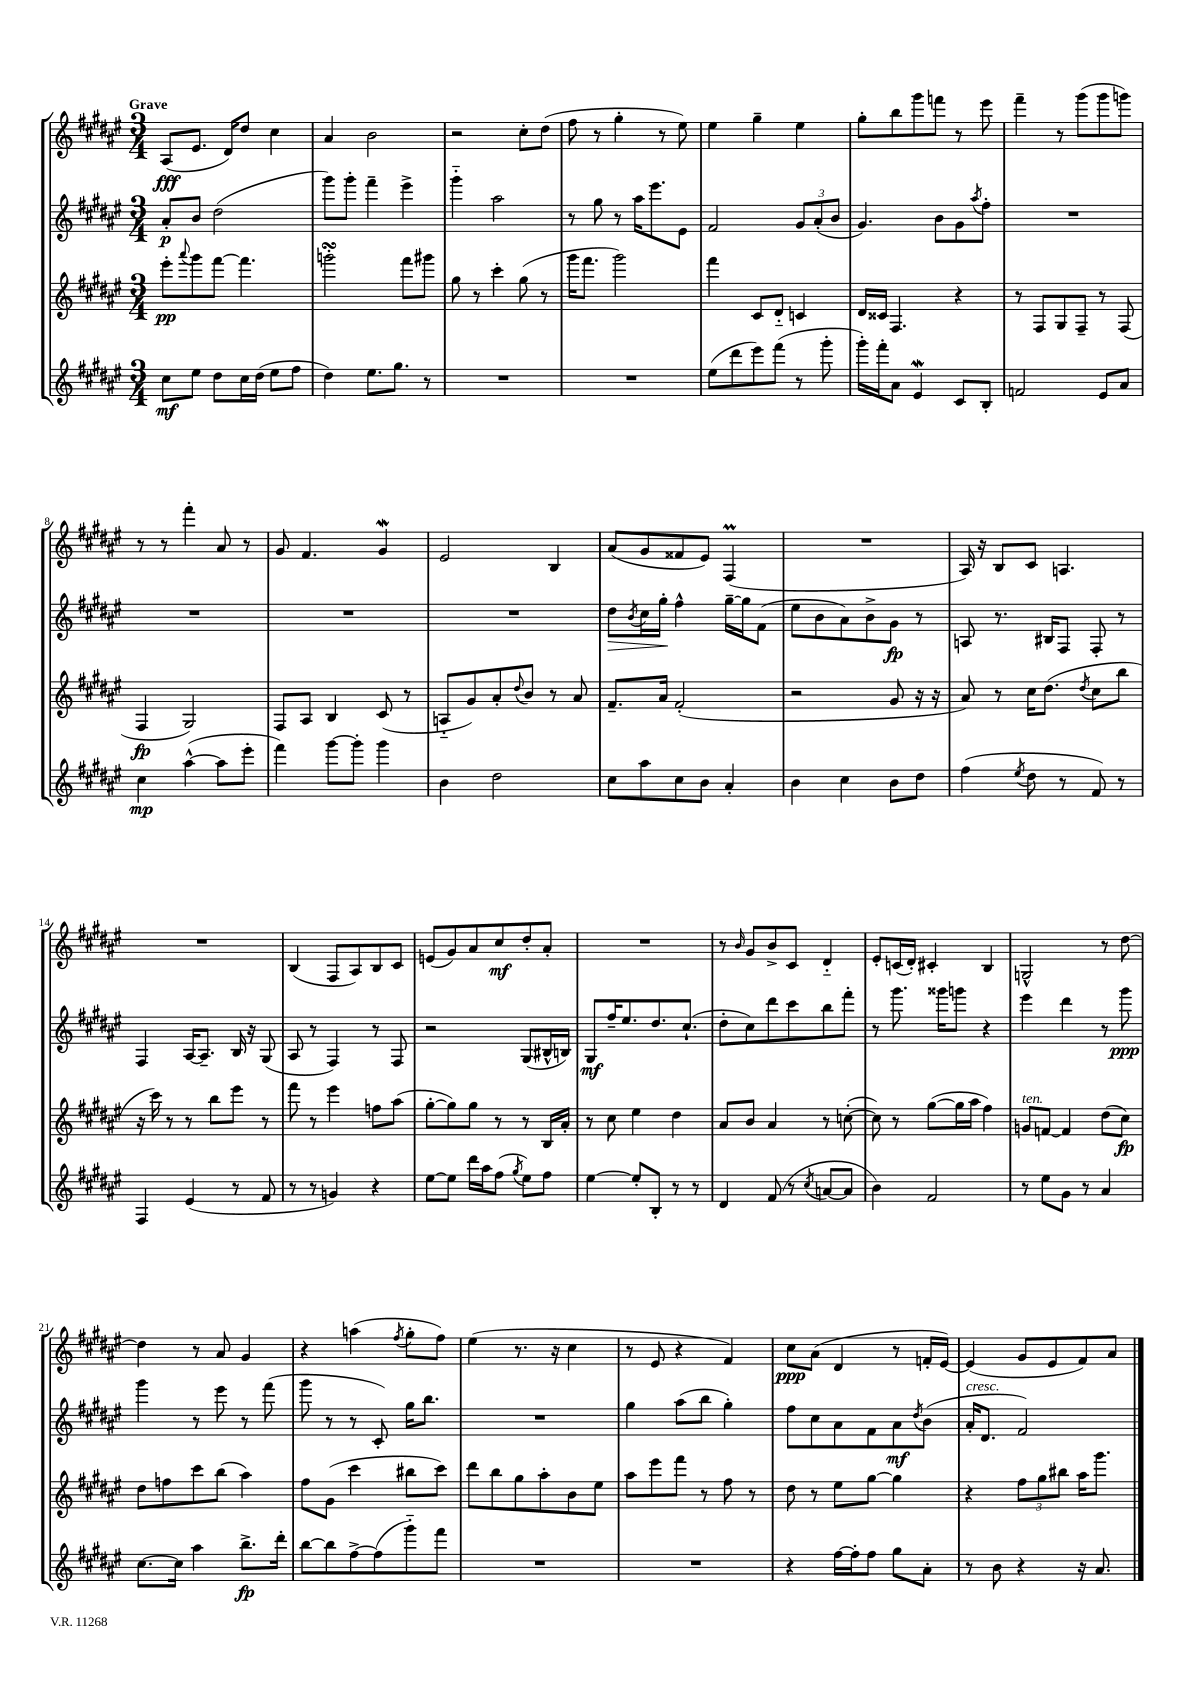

**kern	**dynam	**kern	**dynam	**kern	**dynam	**kern	**dynam
*part4	*part4	*part3	*part3	*part2	*part2	*part1	*part1
*staff4	*staff4	*staff3	*staff3	*staff2	*staff2	*staff1	*staff1
*clefG2	*	*clefG2	*	*clefG2	*	*clefG2	*
*k[f#c#g#d#a#e#]	*	*k[f#c#g#d#a#e#]	*	*k[f#c#g#d#a#e#]	*	*k[f#c#g#d#a#e#]	*
*M3/4	*	*M3/4	*	*M3/4	*	*M3/4	*
=1	=1	=1	=1	=1	=1	=1	=1
!	!	!	!	!	!	!LO:TX:a:B:t=Grave	!
8cc#\L	mf	8eee#'\L	pp	8a#'/L	p	(8A#/L	fff
.	.	8qqaaa#/	.	.	.	.	.
8ee#\J	.	8ggg#\	.	8b/J	.	8.e#/J	.
8dd#\L	.	[8fff#\J	.	(2dd#\	.	.	.
.	.	.	.	.	.	16d#/KL)	.
16cc#\L	.	4.fff#\]	.	.	.	8dd#/J	.
(16dd#\JJ	.	.	.	.	.	.	.
8ee#\L	.	.	.	.	.	4cc#\	.
8ff#\J	.	.	.	.	.	.	.
=2	=2	=2	=2	=2	=2	=2	=2
4dd#\)	.	2gggnsSSs'\	.	8ggg#\L)	.	4a#/	.
.	.	.	.	8ggg#'\J	.	.	.
8.ee#\L	.	.	.	4fff#~\	.	2b\	.
8.gg#\J	.	.	.	.	.	.	.
.	.	8fff#\L	.	4eee#^\	.	.	.
8r	.	8ggg#X\J	.	.	.	.	.
=3	=3	=3	=3	=3	=3	=3	=3
2.r	.	8gg#\	.	4ggg#\	.	2r	.
.	.	8r	.	.	.	.	.
.	.	4ccc#'\	.	2aa#\	.	.	.
.	.	(8gg#\	.	.	.	8cc#'\L	.
.	.	8r	.	.	.	(8dd#\J	.
=4	=4	=4	=4	=4	=4	=4	=4
2.r	.	16ggg#\KL	.	8r	.	8ff#\	.
.	.	8.fff#\J	.	.	.	.	.
.	.	.	.	8gg#\	.	8r	.
.	.	2ggg#\)	.	8r	.	4gg#'\	.
.	.	.	.	16aa#\KL	.	.	.
.	.	.	.	8.eee#\	.	.	.
.	.	.	.	.	.	8r	.
.	.	.	.	8e#\J	.	8ee#\)	.
=5	=5	=5	=5	=5	=5	=5	=5
(8ee#\L	.	4fff#\	.	2f#/	.	4ee#\	.
8ddd#\	.	.	.	.	.	.	.
8eee#\)	.	8c#/L	.	.	.	4gg#~\	.
(8fff#\J	.	8d#/J	.	.	.	.	.
8r	.	4cn/	.	12g#/L	.	4ee#\	.
.	.	.	.	(12a#'/	.	.	.
8ggg#'\	.	.	.	.	.	.	.
.	.	.	.	12b/J	.	.	.
=6	=6	=6	=6	=6	=6	=6	=6
16ggg#'\LL)	.	16d#/LL	.	4.g#/)	.	8gg#'\L	.
16fff#'\J	.	16c##X/JJ	.	.	.	.	.
8a#\J	.	4.F#/	.	.	.	8bb\	.
4e#W/	.	.	.	.	.	8ggg#\	.
.	.	.	.	8b\L	.	8fffn\J	.
8c#/L	.	4r	.	8g#\	.	8r	.
.	.	.	.	8qaa#/	.	.	.
8B'/J	.	.	.	8ff#'\J	.	8eee#\	.
=7	=7	=7	=7	=7	=7	=7	=7
2fn/	.	8r	.	2.r	.	4fff#~\	.
.	.	8F#/L	.	.	.	.	.
.	.	8G#/	.	.	.	8r	.
.	.	8F#~/J	.	.	.	(8ggg#\L	.
8e#/L	.	8r	.	.	.	8ggg#\	.
8a#/J	.	(8F#/	.	.	.	8gggn\J)	.
!!LO:LB:g=z
=8	=8	=8	=8	=8	=8	=8	=8
4cc#\	mp	4F#/	fp	2.r	.	8r	.
.	.	.	.	.	.	8r	.
([4aa#^^\	.	2G#/)	.	.	.	4fff#'\	.
8aa#\L]	.	.	.	.	.	8a#/	.
8eee#'\J	.	.	.	.	.	8r	.
=9	=9	=9	=9	=9	=9	=9	=9
4fff#\)	.	8F#/L	.	2.r	.	8g#/	.
.	.	8A#/J	.	.	.	4.f#/	.
[8ggg#\L	.	4B/	.	.	.	.	.
8ggg#'\J]	.	.	.	.	.	.	.
4ggg#\	.	(8c#/	.	.	.	4g#W/	.
.	.	8r	.	.	.	.	.
=10	=10	=10	=10	=10	=10	=10	=10
4b\	.	8An/L	.	2.r	.	2e#/	.
.	.	8g#/)	.	.	.	.	.
2dd#\	.	8a#'/	.	.	.	.	.
.	.	8qqdd#/	.	.	.	.	.
.	.	8b/J	.	.	.	.	.
.	.	8r	.	.	.	4B/	.
.	.	8a#/	.	.	.	.	.
=11	=11	=11	=11	=11	=11	=11	=11
!	!	!	!	!	!LO:HP:b	!	!
8cc#\L	.	8.f#~/L	.	8dd#\L	>	(8a#/L	.
.	.	.	.	8qb/	.	.	.
8aa#\	.	.	.	16cc#\L	.	8g#/	.
.	.	16a#/Jk	.	16gg#'\JJ	.	.	.
8cc#\	.	(2f#'/	.	4ff#^^\	]	8f##X/	.
8b\J	.	.	.	.	.	8e#/J)	.
4a#'/	.	.	.	[16gg#~\LL	.	(4F#M/	.
.	.	.	.	16gg#\J]	.	.	.
.	.	.	.	(8f#\J	.	.	.
=12	=12	=12	=12	=12	=12	=12	=12
4b\	.	2r	.	8ee#\L	.	2.r	.
.	.	.	.	8b\	.	.	.
4cc#\	.	.	.	8a#\)	.	.	.
.	.	.	.	8b^\	.	.	.
8b\L	.	8g#/	.	8g#\J	fp	.	.
8dd#\J	.	16r	.	8r	.	.	.
.	.	16r	.	.	.	.	.
=13	=13	=13	=13	=13	=13	=13	=13
(4ff#\	.	8a#/)	.	8An/	.	16A#/)	.
.	.	.	.	.	.	16r	.
.	.	8r	.	8.r	.	8B/L	.
8qee#/	.	.	.	.	.	.	.
8dd#\	.	16cc#\KL	.	.	.	8c#/J	.
.	.	(8.dd#\J	.	16B#X/KL	.	.	.
8r	.	.	.	8F#/J	.	4.An/	.
.	.	8qdd#/	.	.	.	.	.
8f#/)	.	8cc#\L	.	8F#'/	.	.	.
8r	.	8bb\J	.	8r	.	.	.
!!LO:LB:g=z
=14	=14	=14	=14	=14	=14	=14	=14
4F#/	.	16r	.	4F#/	.	2.r	.
.	.	16ccc#\)	.	.	.	.	.
.	.	8r	.	.	.	.	.
(4e#/	.	8r	.	[16A#/KL	.	.	.
.	.	.	.	8.A#~/J]	.	.	.
.	.	8bb\L	.	.	.	.	.
8r	.	8eee#\J	.	16B/	.	.	.
.	.	.	.	16r	.	.	.
8f#/	.	8r	.	(8G#/	.	.	.
=15	=15	=15	=15	=15	=15	=15	=15
8r	.	8fff#\	.	8A#/	.	(4B/	.
8r	.	8r	.	8r	.	.	.
4gn/)	.	4eee#\	.	4F#/)	.	8F#/L	.
.	.	.	.	.	.	8A#/)	.
4r	.	8ffn\L	.	8r	.	8B/	.
.	.	(8aa#\J	.	8F#/	.	8c#/J	.
=16	=16	=16	=16	=16	=16	=16	=16
[8ee#\L	.	[8gg#'\L	.	2r	.	(8en/L	.
8ee#\J]	.	8gg#\])	.	.	.	8g#/)	.
16ddd#\LL	.	8gg#\J	.	.	.	8a#/	.
16aa#\J	.	.	.	.	.	.	.
(8ff#\J	.	8r	.	.	.	8cc#/	mf
8qgg#/	.	.	.	.	.	.	.
8ee#\L)	.	8r	.	(8G#/L	.	8dd#'/	.
8ff#\J	.	16B/LL	.	16B#X^^/L	.	8a#'/J	.
.	.	16a#'/JJ	.	16Bn/JJ)	.	.	.
=17	=17	=17	=17	=17	=17	=17	=17
[4ee#\	.	8r	.	8G#/L	mf	2.r	.
.	.	8cc#\	.	16ff#~/K	.	.	.
.	.	.	.	8.ee#/	.	.	.
8ee#'/L]	.	4ee#\	.	.	.	.	.
8B'/J	.	.	.	8.dd#/	.	.	.
8r	.	4dd#\	.	.	.	.	.
.	.	.	.	(8.cc#`/J	.	.	.
8r	.	.	.	.	.	.	.
=18	=18	=18	=18	=18	=18	=18	=18
4d#/	.	8a#/L	.	8dd#'\L	.	8r	.
.	.	.	.	.	.	16qqb/	.
.	.	8b/J	.	8cc#\)	.	8g#/L	.
(8f#/	.	4a#/	.	8ddd#\	.	8b^/	.
8r	.	.	.	8ccc#\	.	8c#/J	.
8qcc#/	.	.	.	.	.	.	.
[8an/L	.	8r	.	8bb\	.	4d#/	.
8a/J]	.	([8ccn'\	.	8fff#'\J	.	.	.
=19	=19	=19	=19	=19	=19	=19	=19
4b\)	.	8cc\])	.	8r	.	8e#'/L	.
.	.	8r	.	8.ggg#\	.	(16cn/L	.
.	.	.	.	.	.	16d#'/JJ)	.
2f#/	.	([8gg#\L	.	.	.	4c#X'/	.
.	.	.	.	16ggg##X\KL	.	.	.
.	.	16gg#\L]	.	8gggn\J	.	.	.
.	.	16aa#\JJ	.	.	.	.	.
.	.	4ff#\)	.	4r	.	4B/	.
=20	=20	=20	=20	=20	=20	=20	=20
!	!	!LO:TX:a:i:t=ten.	!	!	!	!	!
8r	.	8gn/L	.	4eee#\	.	2Gn^^/	.
8ee#\L	.	[8fn/J	.	.	.	.	.
8g#\J	.	4f/]	.	4ddd#\	.	.	.
8r	.	.	.	.	.	.	.
4a#/	.	(8dd#\L	.	8r	.	8r	.
.	.	8cc#\J)	fp	8ggg#\	ppp	[8dd#\	.
!!LO:LB:g=z
=21	=21	=21	=21	=21	=21	=21	=21
[8.cc#\L	.	8dd#\L	.	4ggg#\	.	4dd#\]	.
.	.	8ffn\	.	.	.	.	.
16cc#\Jk]	.	.	.	.	.	.	.
4aa#\	.	8ccc#\	.	8r	.	8r	.
.	.	(8bb\J	.	8eee#\	.	8a#/	.
8.bb^\L	fp	4aa#\)	.	8r	.	4g#/	.
.	.	.	.	(8fff#\	.	.	.
16ddd#'\Jk	.	.	.	.	.	.	.
=22	=22	=22	=22	=22	=22	=22	=22
[8bb\L	.	8ff#\L	.	8ggg#\	.	4r	.
8bb\]	.	(8g#\J	.	8r	.	.	.
[8ff#^\	.	4ccc#\	.	8r	.	(4aan\	.
(8ff#\]	.	.	.	8c#'/)	.	.	.
.	.	.	.	.	.	8qff#/	.
8ggg#\)	.	8bb#X\L	.	16gg#\KL	.	8gg#'\L	.
.	.	.	.	8.bb\J	.	.	.
8fff#\J	.	8ccc#\J)	.	.	.	8ff#\J)	.
=23	=23	=23	=23	=23	=23	=23	=23
2.r	.	8ddd#\L	.	2.r	.	(4ee#\	.
.	.	8bb\	.	.	.	.	.
.	.	8gg#\	.	.	.	8.r	.
.	.	8aa#'\	.	.	.	.	.
.	.	.	.	.	.	16r	.
.	.	8b\	.	.	.	4cc#\	.
.	.	8ee#\J	.	.	.	.	.
=24	=24	=24	=24	=24	=24	=24	=24
2.r	.	8aa#\L	.	4gg#\	.	8r	.
.	.	8eee#\	.	.	.	8e#/	.
.	.	8fff#\J	.	(8aa#\L	.	4r	.
.	.	8r	.	8bb\J	.	.	.
.	.	8ff#\	.	4gg#'\)	.	4f#/)	.
.	.	8r	.	.	.	.	.
=25	=25	=25	=25	=25	=25	=25	=25
4r	.	8dd#\	.	8ff#\L	.	8cc#\L	ppp
.	.	8r	.	8cc#\	.	(8a#\J	.
[16ff#\LL	.	8ee#\L	.	8a#\	.	4d#/	.
16ff#'\J]	.	.	.	.	.	.	.
8ff#\J	.	[8gg#\J	.	8f#\	.	.	.
8gg#\L	.	4gg#\]	.	8a#\	mf	8r	.
.	.	.	.	8qdd#/	.	.	.
8a#'\J	.	.	.	(8b\J	.	16fn'/LL	.
.	.	.	.	.	.	[16e#/JJ)	.
=26	=26	=26	=26	=26	=26	=26	=26
!	!	!	!	!LO:TX:a:i:t=cresc.	!	!	!
8r	.	4r	.	16a#'/KL	.	(4e#/]	.
.	.	.	.	8.d#/J	.	.	.
8b\	.	.	.	.	.	.	.
4r	.	12ff#\L	.	2f#/)	.	8g#/L	.
.	.	12gg#\	.	.	.	.	.
.	.	.	.	.	.	8e#/	.
.	.	12bb#X\J	.	.	.	.	.
16r	.	16aa#\KL	.	.	.	8f#/)	.
8.a#/	.	8.ggg#\J	.	.	.	.	.
.	.	.	.	.	.	8a#/J	.
==	==	==	==	==	==	==	==
*-	*-	*-	*-	*-	*-	*-	*-
